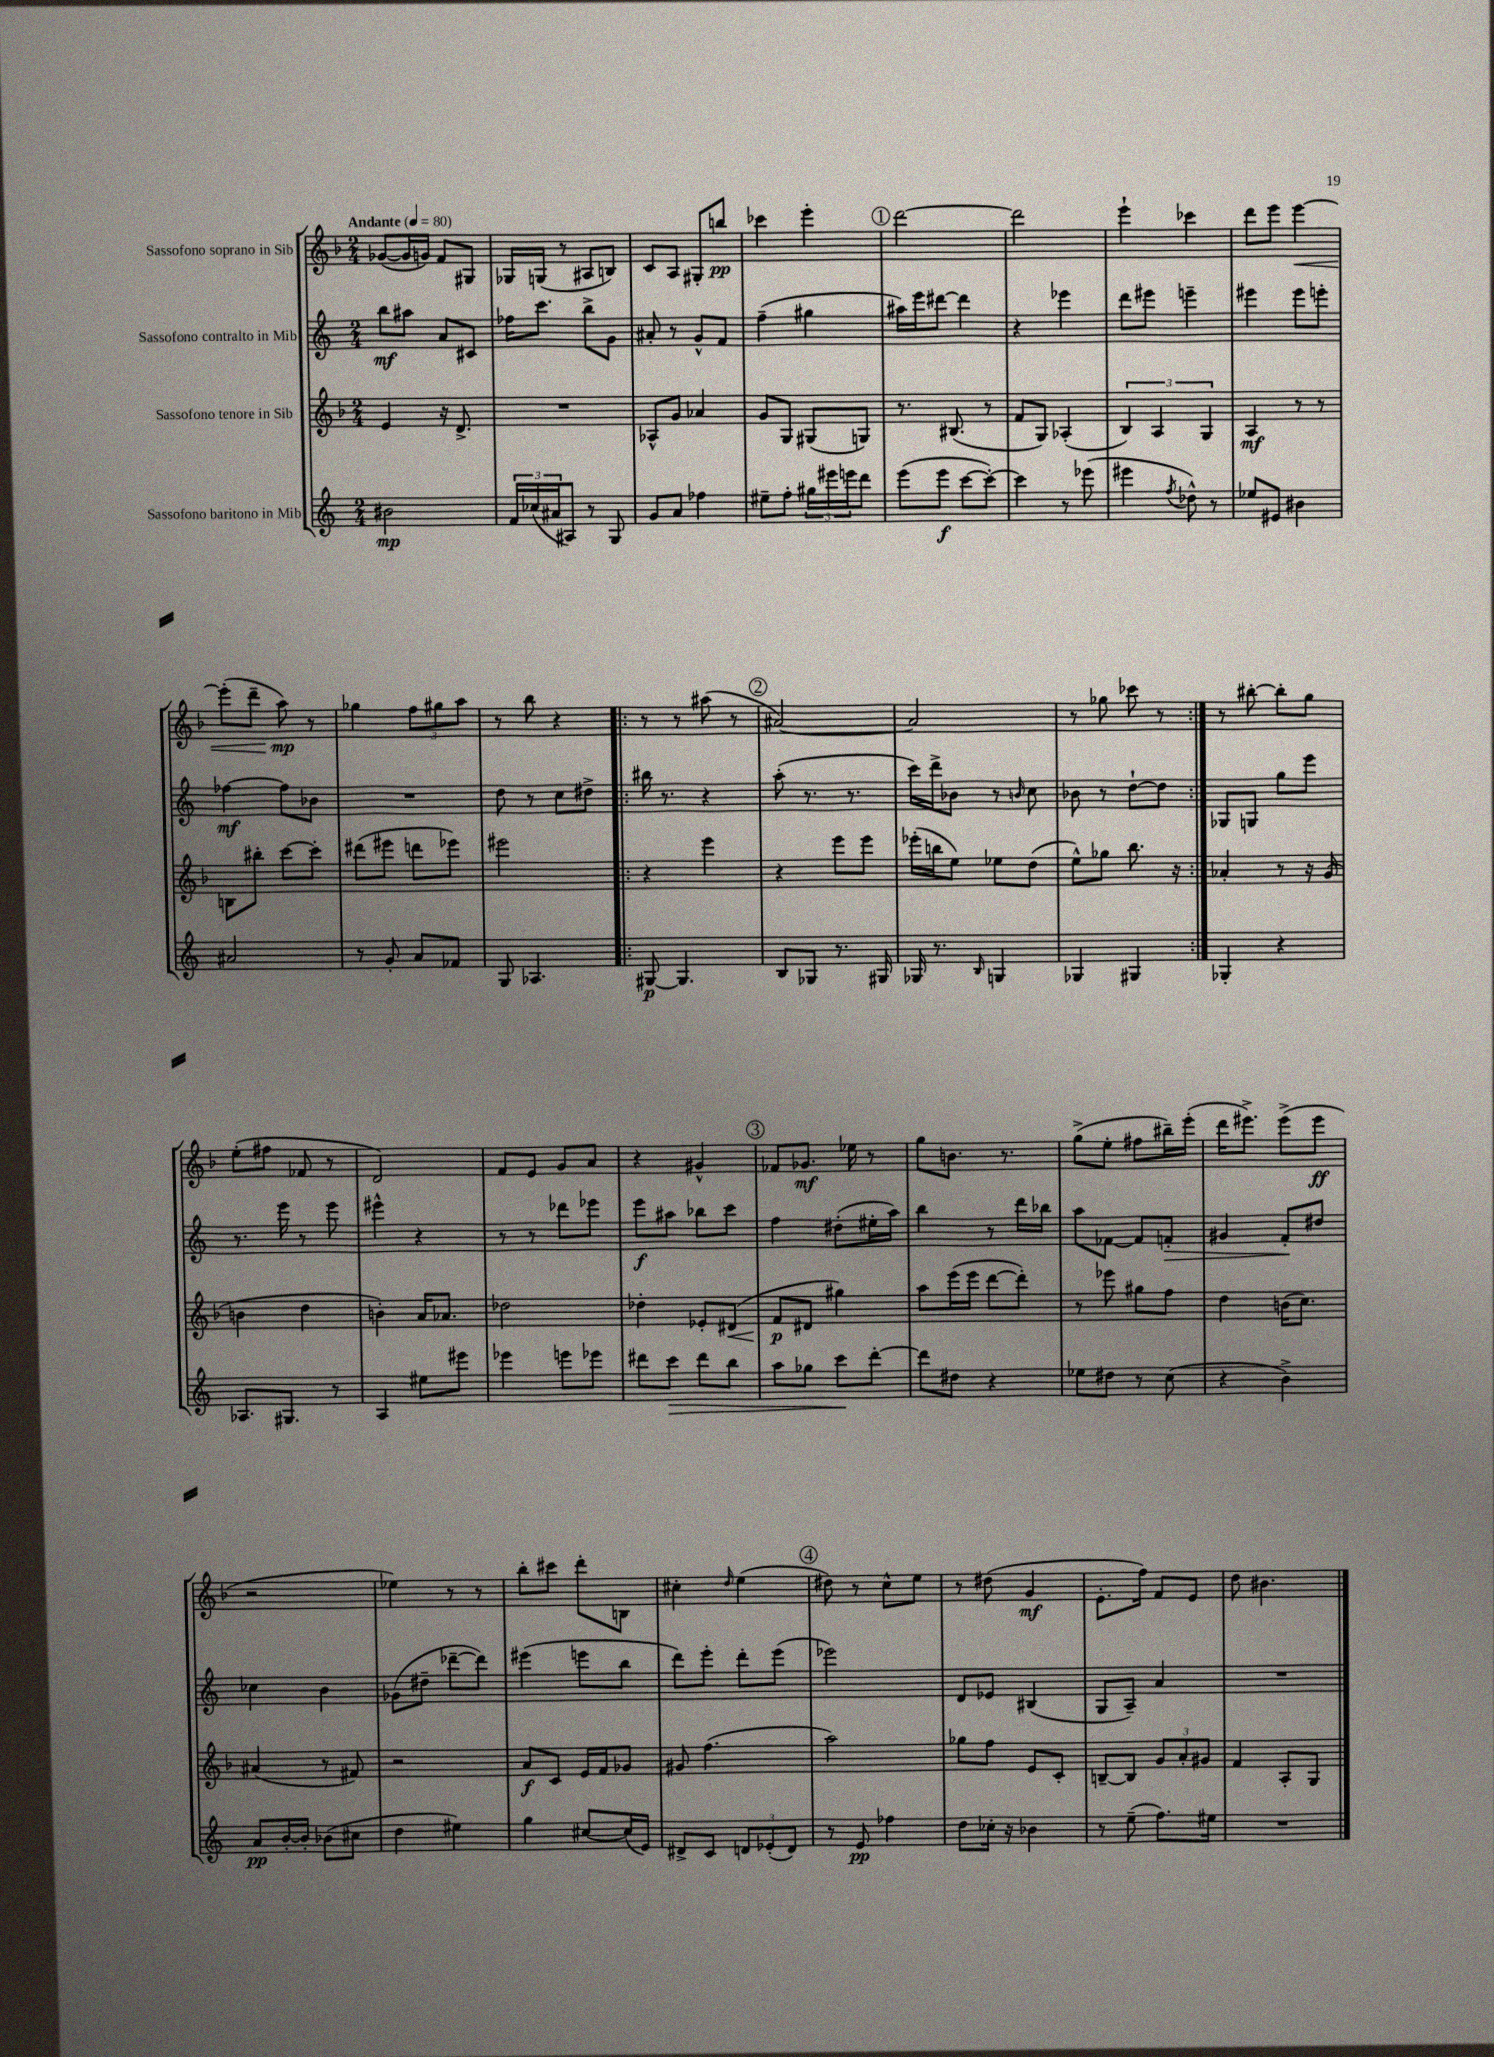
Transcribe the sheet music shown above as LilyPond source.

<<
\new StaffGroup <<
\new Staff = "s0" \with { instrumentName = "Sassofono soprano in Sib" } {
    \clef treble \key f \major \numericTimeSignature \time 2/4 \tempo "Andante" 4 = 80
    ges'8~( ges'16 g'16) f'8 gis8 |
    ges16 g16( r8 ais8 b8) |
    c'8 a8 gis8-. b''8\pp |
    ces'''4 e'''4-. |
    \mark \markup { \circle "1" } d'''2~ |
    d'''2 |
    e'''4-! ces'''4 |
    d'''8 e'''8 e'''4~\< |
    e'''8-.( d'''8-- a''8\mp\!) r8 |
    ges''4 \tuplet 3/2 { f''8 gis''8 a''8 } |
    r8 bes''8 r4 |
    \repeat volta 2 { r8 r8 ais''8( r8 |
    \mark \markup { \circle "2" } ais'2~) |
    ais'2 |
    r8 ges''8 ces'''8 r8 | }
    r8 bis''8~-. bis''8-. g''8 |
    e''8-.( fis''8 fes'8 r8 |
    d'2) |
    f'8 e'8 g'8 a'8 |
    r4 gis'4-^ |
    \mark \markup { \circle "3" } fes'8 ges'8.\mf ees''16 r8 |
    g''8 b'8. r8. |
    g''8->( e''8-. fis''8 bis''16--) e'''16-.( |
    d'''16 eis'''8.->) eis'''8->( eis'''8\ff |
    r2 |
    ees''4) r8 r8 |
    bes''8-. cis'''8 d'''8-. b8 |
    cis''4-. \grace { d''16 } e''4( |
    \mark \markup { \circle "4" } dis''8) r8 c''8-^ e''8 |
    r8 dis''8( g'4\mf |
    e'8.-. f''16) f'8 e'8 |
    d''8 bis'4. \bar "|." |
}
\new Staff = "s1" \with { instrumentName = "Sassofono contralto in Mib" } {
    \clef treble \key c \major \numericTimeSignature \time 2/4
    b''8\mf ais''8 a'8 cis'8 |
    fes''16 c'''8. b''8-> g'8 |
    ais'8-. r8 g'8-^ f'8 |
    f''4--( gis''4 |
    \mark \markup { \circle "1" } ais''16) e'''16 dis'''8~ dis'''4 |
    r4 ees'''4 |
    d'''8 eis'''8 e'''4-- |
    eis'''4 eis'''8 e'''8-. |
    fes''4~\mf fes''8 bes'8 |
    R2 |
    d''8 r8 c''8 dis''8-> |
    \repeat volta 2 { bis''16 r8. r4 |
    \mark \markup { \circle "2" } a''8-.( r8. r8. |
    c'''16) d'''16-> bes'8 r8 \grace { b'16 } c''8 |
    bes'8 r8 d''8~-! d''8 | }
    ges8 g8 g''8 e'''8 |
    r8. e'''16 r8 e'''8 |
    eis'''4-^ r4 |
    r8 r8 des'''8 ees'''8 |
    e'''8\f ais''8 bes''8 c'''8 |
    \mark \markup { \circle "3" } f''4 dis''8-.( eis''16-. a''16) |
    b''4 r8 d'''16 bes''16 |
    a''8 fes'8~ fes'8 f'8-.\> |
    gis'4 f'8-.\! dis''8 |
    ces''4 b'4 |
    ges'8( dis''8-- des'''8~-- des'''8) |
    eis'''4( e'''8 b''8 |
    d'''8) e'''8-. d'''8-. e'''8( |
    \mark \markup { \circle "4" } ees'''2) |
    d'8 ees'8 bis4( |
    g8 a8--) a'4 |
    R2 \bar "|." |
}
\new Staff = "s2" \with { instrumentName = "Sassofono tenore in Sib" } {
    \clef treble \key f \major \numericTimeSignature \time 2/4
    e'4 r16 d'8.-> |
    R2 |
    aes8-^ g'8 aes'4 |
    g'8 g8 gis8( g8) |
    \mark \markup { \circle "1" } r8. bis8.( r8 |
    f'8 g8) aes4-.( |
    \tuplet 3/2 { bes4) a4 g4 } |
    a4\mf r8 r8 |
    b8 bis''8-. c'''8~ c'''8-. |
    dis'''8( eis'''8 d'''8 ees'''8) |
    eis'''2 |
    \repeat volta 2 { r4 e'''4 |
    \mark \markup { \circle "2" } r4 e'''8 e'''8 |
    ees'''16-.( b''16 e''8) ees''8 d''8( |
    e''8-^) ges''8 bes''8. r16 | }
    aes'4-. r8 r16 g'16( |
    b'4 d''4 |
    b'4-.) a'16 aes'8. |
    des''2 |
    des''4-. ees'8-. dis'8\<( |
    \mark \markup { \circle "3" } f'8\p\! dis'8 gis''4) |
    a''8 e'''16( e'''16 d'''8~ d'''8-.) |
    r8 ees'''8 gis''8 f''8 |
    d''4 b'16( c''8.) |
    ais'4( r8 fis'8) |
    r2 |
    a'8\f c'8 e'16 f'16 ges'8 |
    gis'8 f''4.( |
    \mark \markup { \circle "4" } a''2) |
    ges''8 f''8 e'8 c'8-. |
    b8~-- b8 \tuplet 3/2 { g'8 a'8-. gis'8 } |
    f'4 a8-. g8 \bar "|." |
}
\new Staff = "s3" \with { instrumentName = "Sassofono baritono in Mib" } {
    \clef treble \key c \major \numericTimeSignature \time 2/4
    bis'2\mp |
    \tuplet 3/2 { f'16 ces''16( ais'16 } ais8) r8 g8 |
    g'8 a'8 fes''4 |
    eis''8-- f''8-. \tuplet 3/2 { gis''16 eis'''16 e'''16 } d'''8 |
    \mark \markup { \circle "1" } e'''8( e'''8\f c'''8~ c'''8~-.) |
    c'''4 r8 ees'''8( |
    eis'''4 \acciaccatura { f''8 } des''8-^) r8 |
    ees''8 eis'8 bis'4 |
    ais'2 |
    r8 g'8-. a'8 fes'8 |
    g8 aes4. |
    \repeat volta 2 { gis8~\p gis4. |
    \mark \markup { \circle "2" } b8 ges8 r8. gis16 |
    ges16 r8. \grace { b16 } g4 |
    ges4 gis4 | }
    ges4-. r4 |
    aes8. gis8. r8 |
    a4 eis''8 eis'''8 |
    ees'''4 e'''8 ees'''8 |
    dis'''8 c'''8\> dis'''8 b''8 |
    \mark \markup { \circle "3" } a''8 ges''8 c'''8\! d'''8~-. |
    d'''8 dis''8 r4 |
    ees''8 dis''8 r8 c''8( |
    r4 b'4->) |
    a'8\pp b'16~-. b'16-. bes'8( cis''8 |
    d''4 eis''4) |
    g''4 cis''8~ cis''16( e'16) |
    dis'8-> c'8 \tuplet 3/2 { d'8 ees'8-.( d'8) } |
    \mark \markup { \circle "4" } r8 e'8\pp fes''4 |
    d''8 ces''16-. r16 bes'4 |
    r8 e''8--( f''8.) eis''16 |
    R2 \bar "|." |
}
>>
>>
\layout { \context { \Score \remove "Bar_number_engraver" } }
